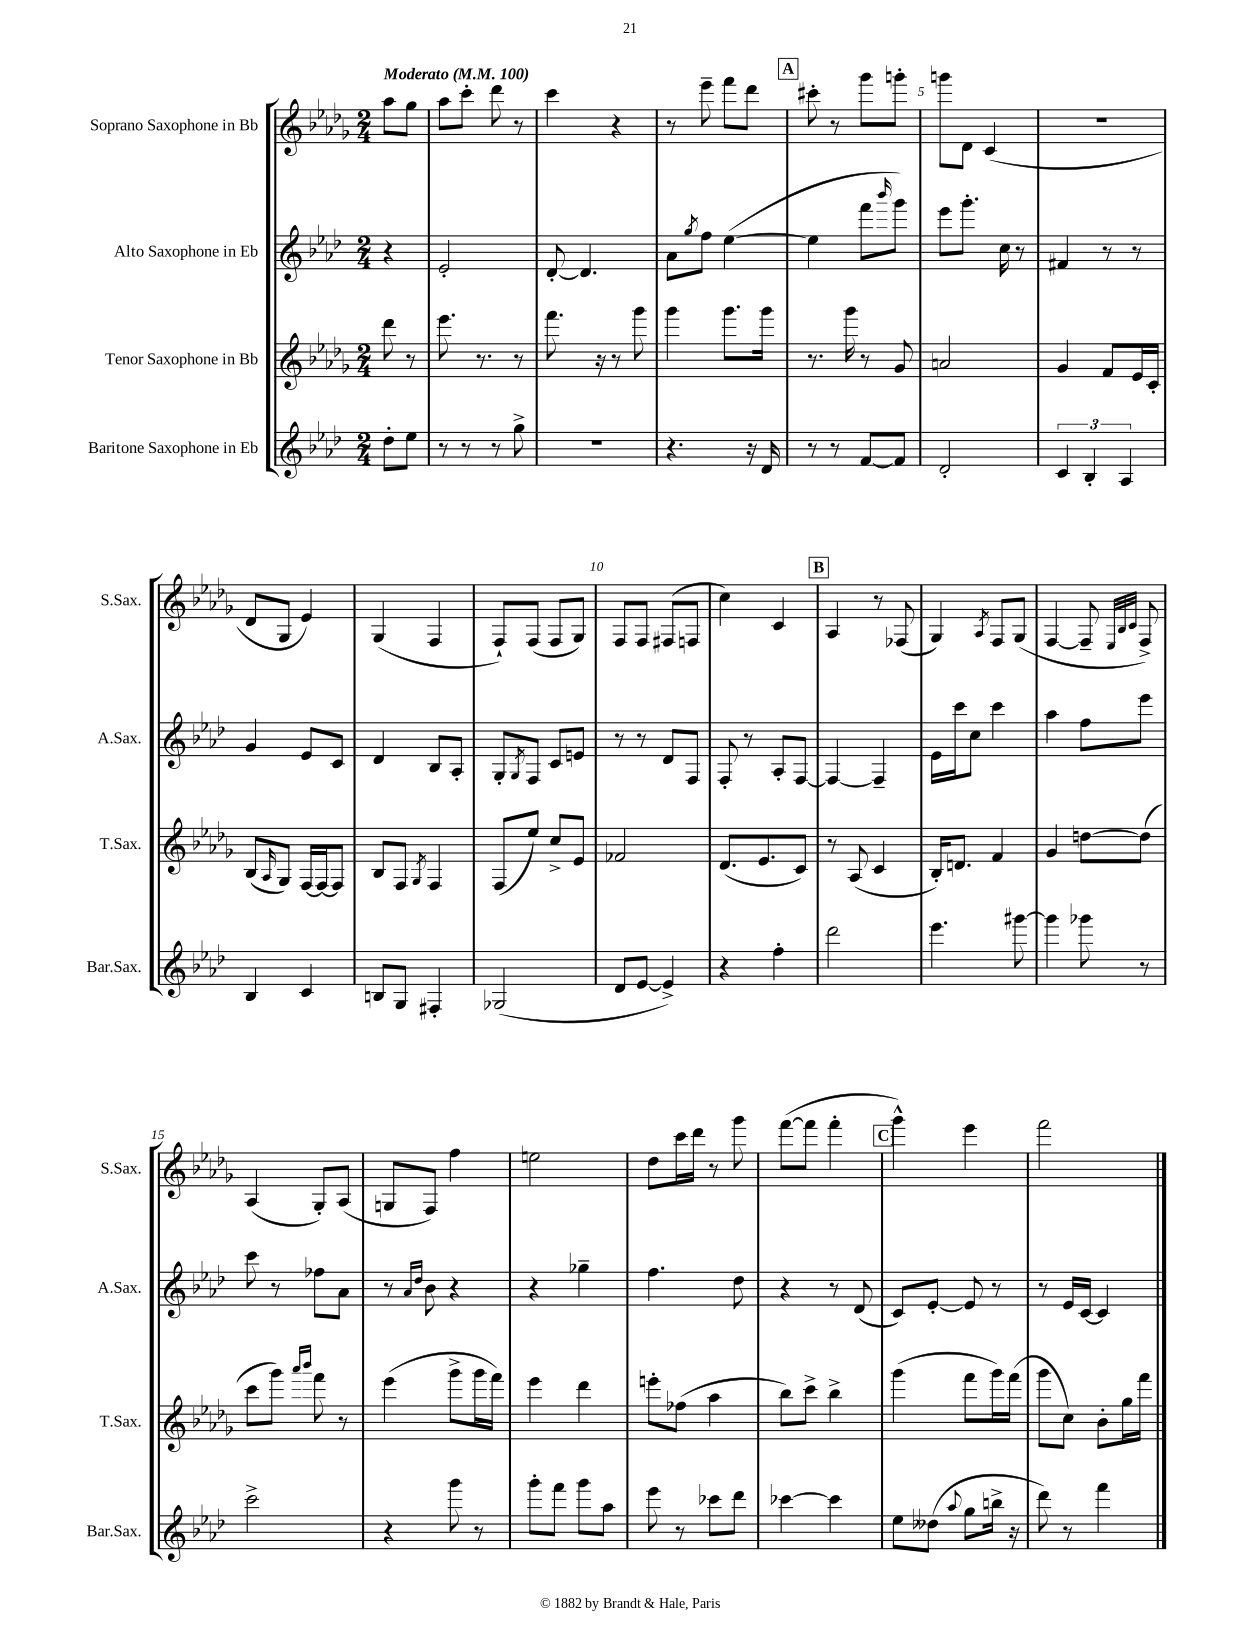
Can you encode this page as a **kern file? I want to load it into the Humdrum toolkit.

**kern	**kern	**kern	**kern
*part4	*part3	*part2	*part1
*staff4	*staff3	*staff2	*staff1
*I"Baritone Saxophone in Eb	*I"Tenor Saxophone in Bb	*I"Alto Saxophone in Eb	*I"Soprano Saxophone in Bb
*I'Bar.Sax.	*I'T.Sax.	*I'A.Sax.	*I'S.Sax.
*clefG2	*clefG2	*clefG2	*clefG2
*k[b-e-a-d-]	*k[b-e-a-d-g-]	*k[b-e-a-d-]	*k[b-e-a-d-g-]
*M2/4	*M2/4	*M2/4	*M2/4
*MM100	*MM100	*MM100	*MM100
=	=	=	=
!	!	!	!LO:TX:a:B:t=Moderato
8dd-'\L	8ddd-\	4r	8aa-\L
8ee-\J	8r	.	8gg-\J
=1	=1	=1	=1
8r	8.eee-\	2e-'/	8aa-\L
8r	.	.	8ccc'\J
.	8.r	.	.
8r	.	.	8ddd-\
8gg^\	8r	.	8r
=2	=2	=2	=2
2r	8.fff\	[8d-'/	4ccc\
.	.	4.d-/]	.
.	16r	.	.
.	8r	.	4r
.	8ggg-\	.	.
=3	=3	=3	=3
4.r	4ggg-\	8a-\L	8r
.	.	8qgg/	.
.	.	8ff\J	8eee-~\
.	8.ggg-\L	([4ee-\	8fff\L
16r	.	.	8ddd-\J
16d-/	16ggg-\Jk	.	.
!!LO:REH:place=s1:t=A
=4	=4	=4	=4
8r	8.r	4ee-\]	8ccc#X'\
8r	.	.	8r
.	16ggg-\	.	.
[8f/L	8r	8fff\L	8ggg-\L
.	.	16qqbbb-/	.
8f/J]	8g-/	8ggg\J)	8gggn'\J
=5	=5	=5	=5
2d-'/	2an/	8eee-\L	8gggn\L
.	.	8.ggg'\J	8d-\J
.	.	.	(4c/
.	.	16cc\	.
.	.	8r	.
=6	=6	=6	=6
6c/	4g-/	4f#X/	2r
6B-'/	.	.	.
.	8f/L	8r	.
6A-/	.	.	.
.	16e-/L	8r	.
.	16c'/JJ	.	.
!!LO:LB:g=z
=7	=7	=7	=7
4B-/	(8B-/L	4g/	8d-/L
.	16qqA-/	.	.
.	8G-/J)	.	8G-/J
4c/	[16F/LL	8e-/L	4e-/)
.	16F/J_	.	.
.	8F/J]	8c/J	.
=8	=8	=8	=8
8Bn/L	8B-/L	4d-/	(4G-/
8G/J	8F/J	.	.
.	8qG-/	.	.
4F#X'/	4F/	8B-/L	4F/
.	.	8A-'/J	.
=9	=9	=9	=9
(2G-X/	(8F/L	8G'/L	8F`/L)
.	.	8qG/	.
.	8ee-/J)	8F/J	(8F/J
.	8cc^/L	8c/L	8F/L
.	8e-/J	8en/J	8G-/J)
=10	=10	=10	=10
8d-/L	2f-X/	8r	8F/L
[8e-/J	.	8r	8F/J
4e-^/])	.	8d-/L	(8F#X/L
.	.	8F/J	8Fn/J
=11	=11	=11	=11
4r	(8.d-/L	8F'/	4cc\)
.	.	8r	.
.	8.e-/	.	.
4ff'\	.	8A-'/L	4c/
.	8c/J)	[8F/J	.
!!LO:REH:place=s1:t=B
=12	=12	=12	=12
2ddd-\	8r	4F/_	4A-/
.	(8A-/	.	.
.	4c/	4F~/]	8r
.	.	.	(8F-X/
=13	=13	=13	=13
4.eee-\	16B-'/KL)	16e-\LL	4G-/)
.	8.dn/J	16ccc\J	.
.	.	8cc\J	.
.	.	.	8qA-/
.	4f/	4ccc\	8F/L
[8ggg#X\	.	.	(8G-/J
=14	=14	=14	=14
4ggg#\]	4g-/	4aa-\	[4F/
8ggg-X\	[8ddn\L	8ff\L	8F~/]
.	.	.	32qqE-/LLL
.	.	.	32qqB-/
.	.	.	32qqc/JJJ
8r	(8dd\J]	8eee-\J	8F^/)
!!LO:LB:g=z
=15	=15	=15	=15
2ccc^\	8ccc\L	8ccc\	(4A-/
.	8ggg-\J)	8r	.
.	16qqaaa-/LL	.	.
.	16qqbbb-/JJ	.	.
.	8fff\	8ff-X\L	8G-'/L)
.	8r	8a-\J	(8A-/J
=16	=16	=16	=16
4r	(4eee-\	8r	8Gn/L
.	.	16qqa-/LL	.
.	.	16qqdd-/JJ	.
.	.	8b-\	8F/J)
8ggg\	8ggg-^\L	4r	4ff\
8r	16ggg-\L	.	.
.	16fff\JJ)	.	.
=17	=17	=17	=17
8ggg'\L	4eee-\	4r	2een\
8fff\J	.	.	.
8ggg\L	4ddd-\	4gg-X~\	.
8aa-\J	.	.	.
=18	=18	=18	=18
8eee-\	8eeen'\L	4.ff\	8dd-\L
8r	(8ff-X\J	.	16ccc\L
.	.	.	16ddd-\JJ
8ccc-X\L	4aa-\	.	8r
8ddd-\J	.	8dd-\	8ggg-\
=19	=19	=19	=19
[4ccc-X\	8bb-\L)	4r	([8fff\L
.	8ccc^\J	.	8fff\J]
4ccc-\]	4bb-^\	8r	4fff'\
.	.	(8d-/	.
!!LO:REH:place=s1:t=C
=20	=20	=20	=20
8ee-\L	(4ggg-\	8c/L)	4ggg-^^\)
(8dd--X\J	.	[8e-'/J	.
8qqaa-/	.	.	.
8gg\L	8fff\L	8e-/]	4eee-\
16bbn^\Jk	16ggg-\L)	8r	.
16r	(16fff\JJ	.	.
=21	=21	=21	=21
8ddd-\)	8ggg-\L	8r	2fff\
8r	8cc\J)	16e-/LL	.
.	.	[16c/JJ	.
4fff\	8b-'\L	4c/]	.
.	16gg-\L	.	.
.	16fff\JJ	.	.
==	==	==	==
*-	*-	*-	*-
